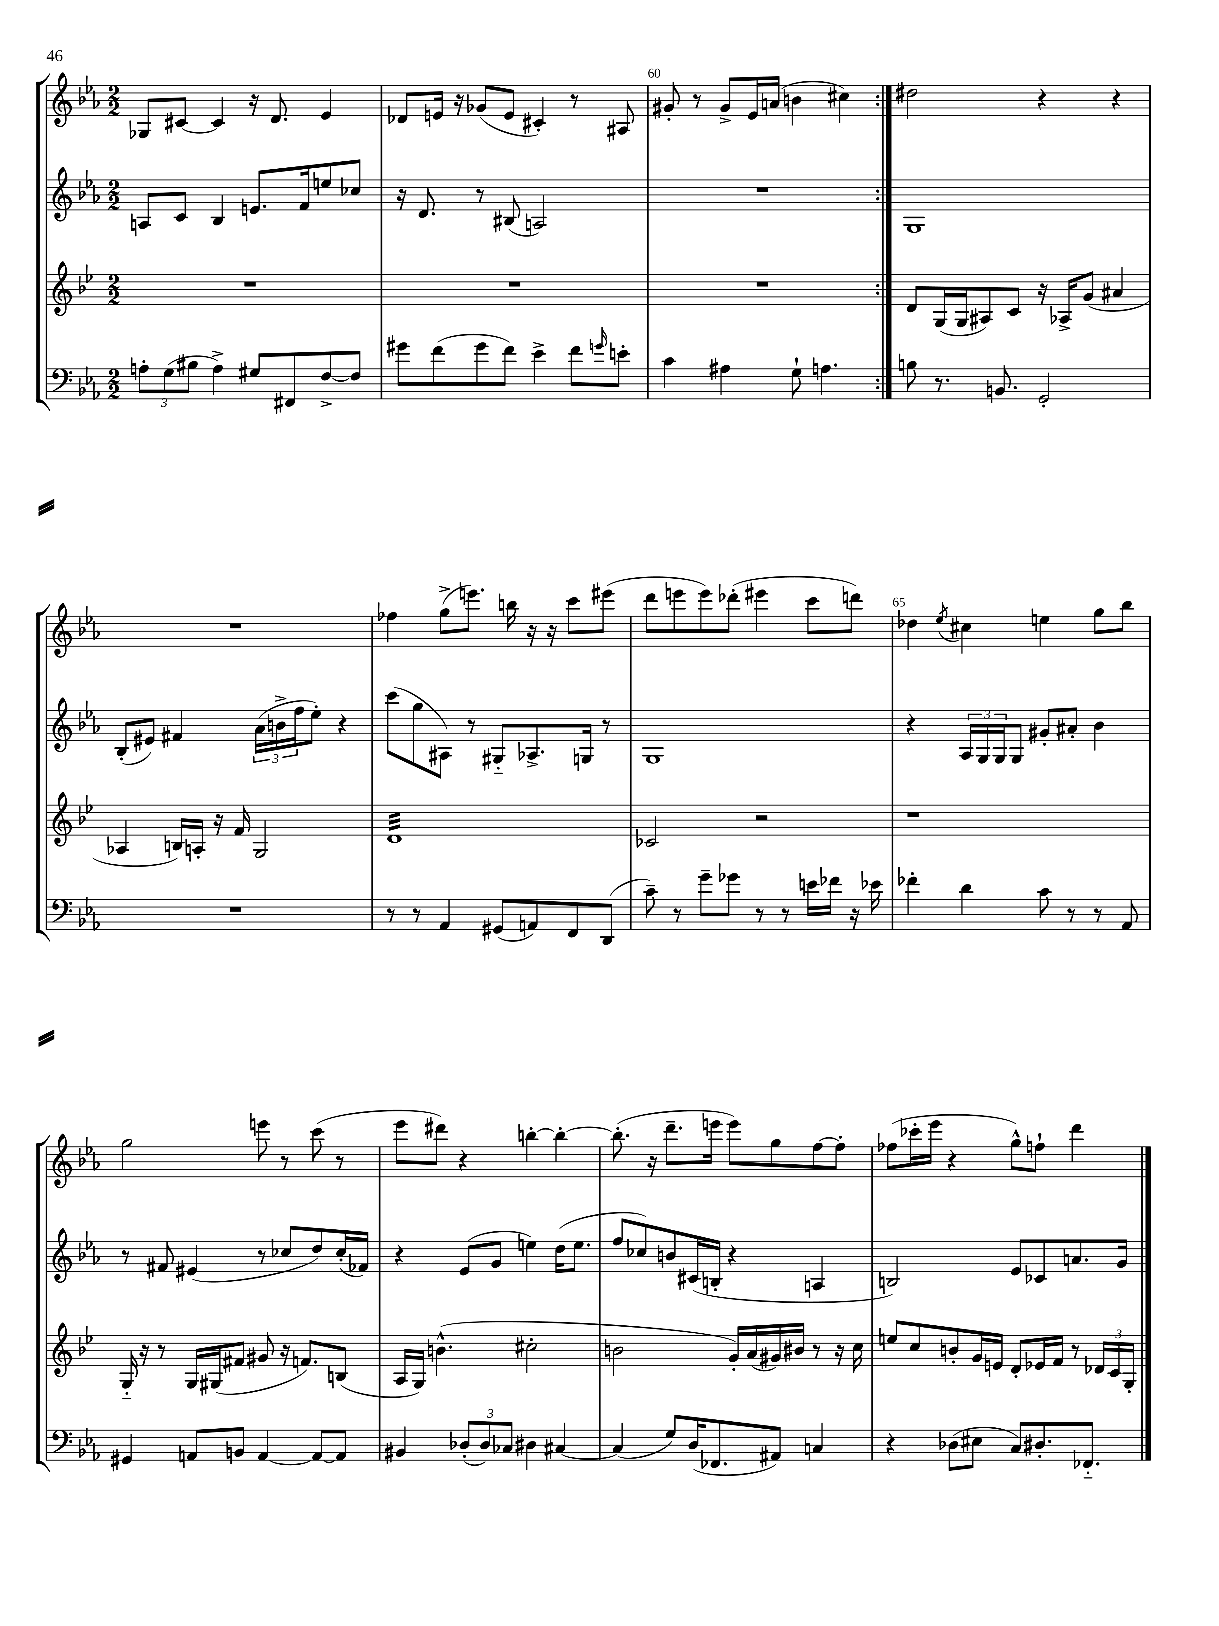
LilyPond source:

<<
\new StaffGroup <<
\new Staff = "s0" {
    \clef treble \key ees \major \numericTimeSignature \time 2/2
    \repeat volta 2 { ges8 cis'8~ cis'4 r16 d'8. ees'4 |
    des'8 e'16 r16 ges'8( e'8 cis'4-.) r8 ais8 |
    gis'8-. r8 gis'8-> ees'16 a'16( b'4 cis''4) | }
    dis''2 r4 r4 |
    R1 |
    fes''4 g''8->( e'''8.) b''16 r16 r16 c'''8 eis'''8( |
    d'''8 e'''8 e'''8) des'''8-.( eis'''4 c'''8 d'''8) |
    des''4 \acciaccatura { ees''8 } cis''4 e''4 g''8 bes''8 |
    g''2 e'''8 r8 c'''8( r8 |
    ees'''8 dis'''8) r4 b''4~-. b''4~-. |
    b''8.-.( r16 d'''8.-- e'''16 e'''8) g''8 f''8~ f''8-. |
    fes''8( ces'''16-. ees'''16 r4 g''8-^) f''8-! d'''4 \bar "|." |
}
\new Staff = "s1" {
    \clef treble \key ees \major \numericTimeSignature \time 2/2
    \repeat volta 2 { a8 c'8 bes4 e'8. f'16 e''8 ces''8 |
    r16 d'8. r8 bis8( a2) |
    R1 | }
    g1 |
    bes8-.( eis'8) fis'4 \tuplet 3/2 { aes'16( b'16-> f''16 } ees''8-.) r4 |
    c'''8( g''8 ais8) r8 gis8-_ aes8.-> g16 r8 |
    g1 |
    r4 \tuplet 3/2 { aes16 g16 g16 } g8 gis'8-. ais'8-. bes'4 |
    r8 fis'8 eis'4( r8 ces''8 d''8) ces''16-.( fes'16) |
    r4 ees'8( g'8 e''4) d''16( e''8. |
    f''8 ces''8) b'8 cis'16( b16-. r4 a4 |
    b2) ees'8 ces'8 a'8. g'16 \bar "|." |
}
\new Staff = "s2" {
    \clef treble \key bes \major \numericTimeSignature \time 2/2
    \repeat volta 2 { R1 |
    R1 |
    R1 | }
    d'8 g16( g16 ais8) c'8 r16 aes16-> g'8( ais'4 |
    aes4 b16) a16-. r16 f'16 g2 |
    d'1:32 |
    ces'2 r2 |
    r1 |
    g16-_ r16 r8 g16 gis16( fis'8 gis'8 r16 f'8.) b8( |
    a16 g16) b'4.-^( cis''2-. |
    b'2 g'16-.) a'16( gis'16) bis'16 r8 r16 c''16 |
    e''8 c''8 b'8-. g'16 e'16 d'8-. ees'16 f'16 r8 \tuplet 3/2 { des'16 c'16 g16-. } \bar "|." |
}
\new Staff = "s3" {
    \clef bass \key ees \major \numericTimeSignature \time 2/2
    \repeat volta 2 { \tuplet 3/2 { a8-. g8( bis8 } a4->) gis8 fis,8 f8~-> f8 |
    gis'8 f'8( gis'8 f'8) ees'4-> f'8 \grace { g'16 } e'8-. |
    c'4 ais4 g8-! a4. | }
    b8 r8. b,8. g,2-. |
    R1 |
    r8 r8 aes,4 gis,8( a,8) f,8 d,8( |
    c'8--) r8 g'8-- ges'8 r8 r8 e'16 fes'16 r16 ees'16 |
    fes'4-. d'4 c'8 r8 r8 aes,8 |
    gis,4 a,8 b,8 a,4~ a,8~ a,8 |
    bis,4 \tuplet 3/2 { des8-.( des8) ces8 } dis4 cis4~ |
    cis4( g8) d16( fes,8. ais,8) c4 |
    r4 des8( eis8 c8) dis8.-. fes,8.-_ \bar "|." |
}
>>
>>
\layout { \context { \Score currentBarNumber = #58 \override BarNumber.break-visibility = ##(#f #t #t) barNumberVisibility = #(every-nth-bar-number-visible 5) } }
